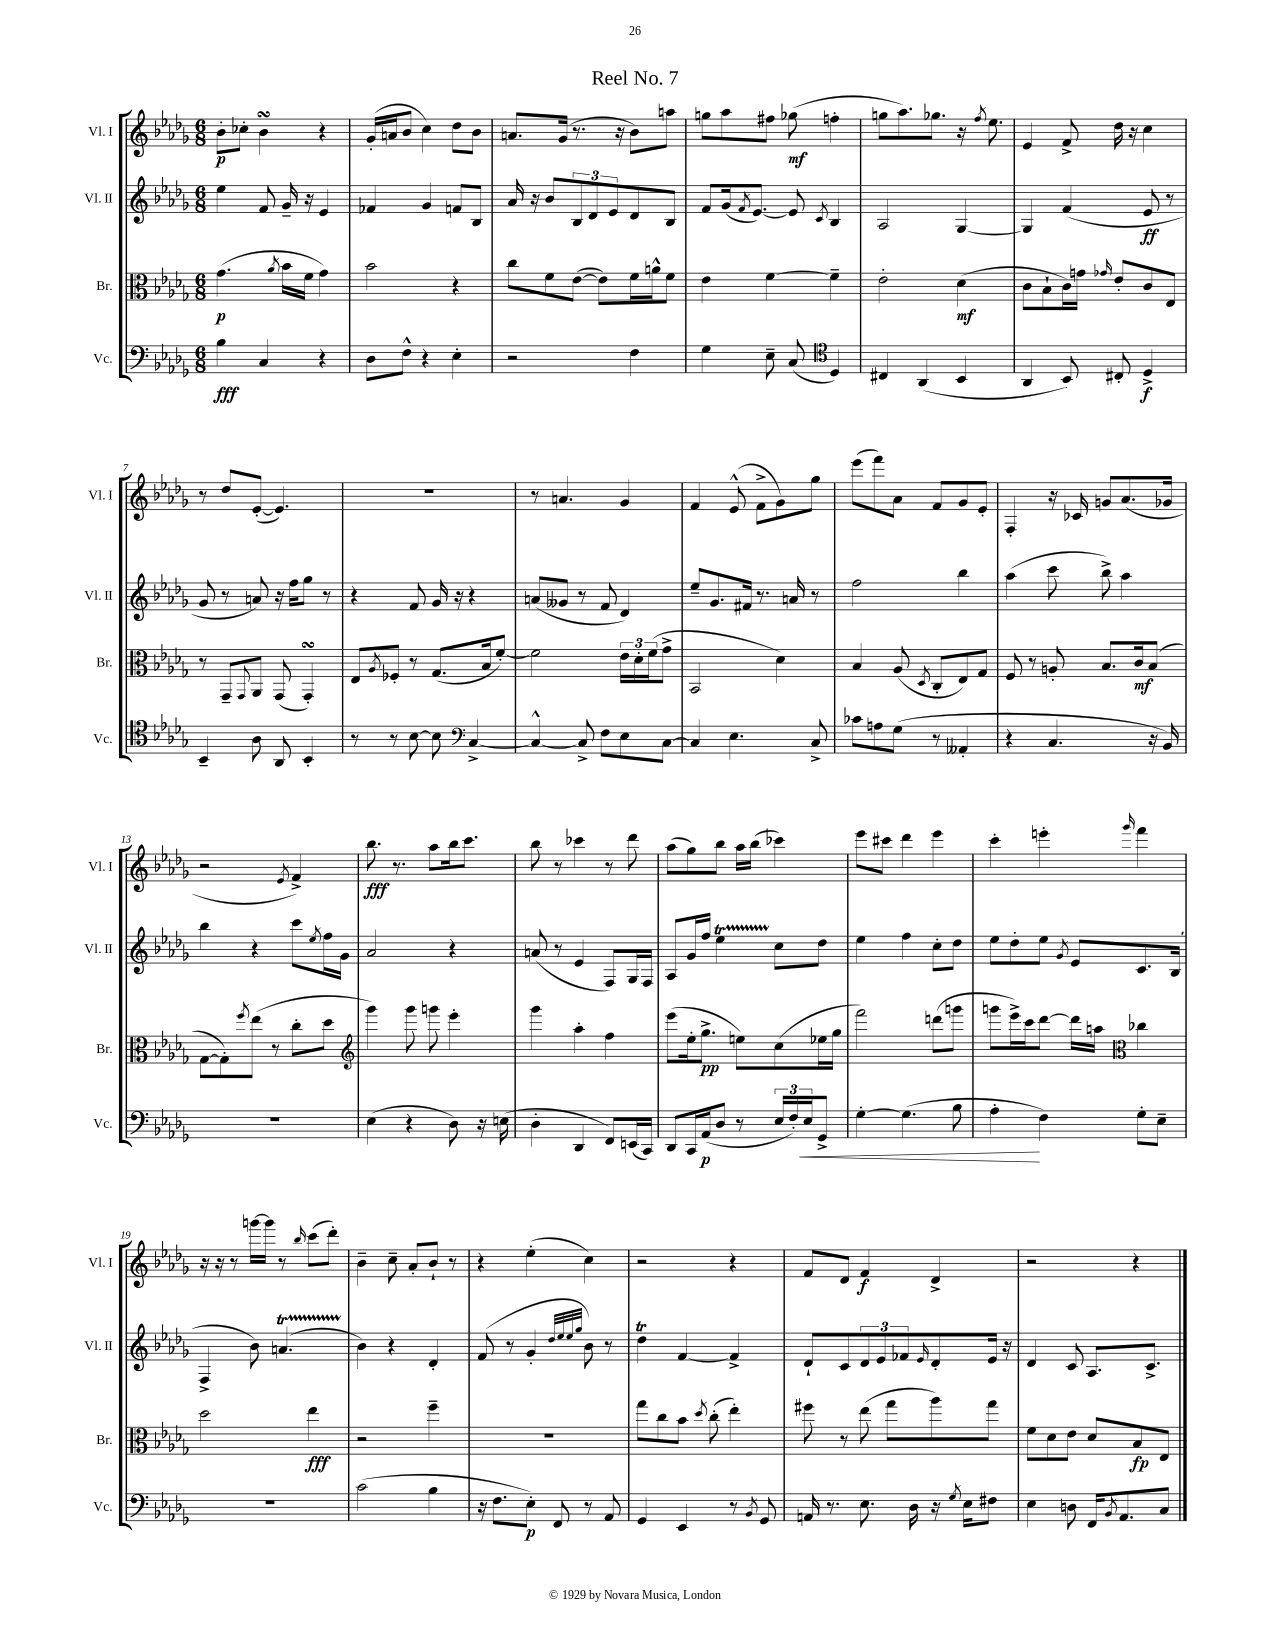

**kern	**dynam	**kern	**dynam	**kern	**dynam	**kern	**dynam
*part4	*part4	*part3	*part3	*part2	*part2	*part1	*part1
*staff4	*staff4	*staff3	*staff3	*staff2	*staff2	*staff1	*staff1
*I"Vc.	*	*I"Br.	*	*I"Vl. II	*	*I"Vl. I	*
*I'Vc.	*	*I'Br.	*	*I'Vl. II	*	*I'Vl. I	*
*clefF4	*	*clefC3	*	*clefG2	*	*clefG2	*
*k[b-e-a-d-g-]	*	*k[b-e-a-d-g-]	*	*k[b-e-a-d-g-]	*	*k[b-e-a-d-g-]	*
*M6/8	*	*M6/8	*	*M6/8	*	*M6/8	*
=1	=1	=1	=1	=1	=1	=1	=1
4B-\	fff	(4.g-\	p	4ee-\	.	8b-'\L	p
.	.	.	.	.	.	8cc-X'\J	.
4C/	.	.	.	8f/	.	4b-sSSS\	.
.	.	8qa-/	.	.	.	.	.
.	.	16b-\LL	.	16g-~/	.	.	.
.	.	16f\JJ	.	16r	.	.	.
4r	.	4g-\)	.	4e-/	.	4r	.
=2	=2	=2	=2	=2	=2	=2	=2
8D-\L	.	2b-\	.	4f-X/	.	(16g-'/LL	.
.	.	.	.	.	.	16an/J	.
8F^^\J	.	.	.	.	.	8b-/J	.
4r	.	.	.	4g-/	.	4cc\)	.
4E-'\	.	4r	.	8fn/L	.	8dd-\L	.
.	.	.	.	8B-/J	.	8b-\J	.
=3	=3	=3	=3	=3	=3	=3	=3
2r	.	8cc\L	.	16a-/	.	8.an/L	.
.	.	.	.	16r	.	.	.
.	.	8f\	.	8b-/L	.	.	.
.	.	.	.	.	.	(16g-/Jk	.
.	.	([8e-\J	.	12B-/	.	8.r	.
.	.	.	.	12d-/	.	.	.
.	.	8e-\L])	.	.	.	.	.
.	.	.	.	12e-/	.	.	.
.	.	.	.	.	.	16r	.
4F\	.	16f\L	.	8d-/	.	8b-\L)	.
.	.	16an^^\J	.	.	.	.	.
.	.	8f\J	.	8B-/J	.	8aan\J	.
=4	=4	=4	=4	=4	=4	=4	=4
4G-\	.	4e-\	.	8f/L	.	8ggn\L	.
.	.	.	.	(16g-/k	.	8aa-\	.
.	.	.	.	8qf/	.	.	.
.	.	.	.	[8.e-/J)	.	.	.
8E-~\	.	[4f\	.	.	.	8ff#X\J	.
(8C/	.	.	.	8e-/]	.	(8gg-X\	mf
*clefC4	*	*	*	*	*	*	*
.	.	.	.	8qc/	.	.	.
4D-/)	.	4f~\]	.	4B-/	.	4ffn'\	.
=5	=5	=5	=5	=5	=5	=5	=5
4C#X/	.	2e-'\	.	2A-/	.	8ggn\L	.
.	.	.	.	.	.	8.aa-\)	.
(4AA-/	.	.	.	.	.	.	.
.	.	.	.	.	.	8.gg-X\J	.
4BB-/	.	(4d-\	mf	[4G-/	.	16r	.
.	.	.	.	.	.	8qff/	.
.	.	.	.	.	.	8.ee-\	.
=6	=6	=6	=6	=6	=6	=6	=6
4AA-/	.	8c\L	.	4G-/]	.	4e-/	.
.	.	8B-`\	.	.	.	.	.
8BB-/)	.	16c\L)	.	(4f/	.	8f^/	.
.	.	16gn\JJ	.	.	.	.	.
.	.	16qqg-X/	.	.	.	.	.
8C#X'/	.	8e-'/L	.	.	.	16dd-\	.
.	.	.	.	.	.	16r	.
4D-^/	f	8c/	.	8e-/	ff	4cc\	.
.	.	8E-/J	.	8r	.	.	.
!!LO:LB:g=z
=7	=7	=7	=7	=7	=7	=7	=7
4BB-~/	.	8r	.	8g-/	.	8r	.
.	.	8GG-~/L	.	8r	.	8dd-/L	.
.	.	8qqGG-/	.	.	.	.	.
8A-\	.	8AA-/J	.	8an/)	.	([8e-'/J	.
8AA-/	.	(8GG-/	.	16r	.	4.e-/])	.
.	.	.	.	16ff\KL	.	.	.
4BB-'/	.	4GG-sSSs'/)	.	8gg-\J	.	.	.
.	.	.	.	8r	.	.	.
=8	=8	=8	=8	=8	=8	=8	=8
8r	.	8E-/L	.	4r	.	2.r	.
.	.	8qA-/	.	.	.	.	.
8r	.	8F-X'/J	.	.	.	.	.
[8B-\	.	8r	.	8f/	.	.	.
8B-\]	.	(8.G-/L	.	16g-/	.	.	.
.	.	.	.	16r	.	.	.
*clefF4	*	*	*	*	*	*	*
[4C^/	.	.	.	4r	.	.	.
.	.	16B-/k	.	.	.	.	.
.	.	[8f'/J)	.	.	.	.	.
=9	=9	=9	=9	=9	=9	=9	=9
4C^^/_	.	2f\]	.	(8an/L	.	8r	.
.	.	.	.	8g--X/J	.	4.an/	.
8C^/]	.	.	.	8r	.	.	.
8F\L	.	.	.	8f/	.	.	.
8E-\	.	24e-\LL	.	4d-/)	.	4g-/	.
.	.	24d-'\	.	.	.	.	.
.	.	(24f\J	.	.	.	.	.
[8C\J	.	8g-^\J	.	.	.	.	.
=10	=10	=10	=10	=10	=10	=10	=10
4C/]	.	2BB-/	.	8ee-~/L	.	4f/	.
.	.	.	.	8.g-/	.	.	.
4.E-\	.	.	.	.	.	(8e-^^/	.
.	.	.	.	16f#X/Jk	.	.	.
.	.	.	.	8.r	.	8f^\L	.
.	.	4d-\)	.	.	.	8g-\)	.
.	.	.	.	16an/	.	.	.
8C^/	.	.	.	8r	.	8gg-\J	.
=11	=11	=11	=11	=11	=11	=11	=11
8c-X\L	.	4B-/	.	2ff\	.	(8eee-\L	.
8An\	.	.	.	.	.	8fff\)	.
(8G-\J	.	(8A-/	.	.	.	8a-\J	.
.	.	8qD-/	.	.	.	.	.
8r	.	8C'/L	.	.	.	8f/L	.
4AA--X'/	.	8E-/)	.	4bb-\	.	8g-/	.
.	.	8G-/J	.	.	.	8e-'/J	.
=12	=12	=12	=12	=12	=12	=12	=12
4r	.	8F/	.	(4aa-\	.	4F'/	.
.	.	8r	.	.	.	.	.
4.C/	.	8An'/	.	8ccc\	.	16r	.
.	.	.	.	.	.	16c-X/	.
.	.	8.B-/L	.	8bb-^\)	.	8gn/L	.
.	.	.	.	4aa-\	.	(8.a-/	.
.	.	16c/k	mf	.	.	.	.
16r	.	(8B-/J	.	.	.	.	.
16BB-/)	.	.	.	.	.	16g-X/Jk	.
!!LO:LB:g=z
=13	=13	=13	=13	=13	=13	=13	=13
2.r	.	[8G-\L	.	4bb-\	.	2r	.
.	.	8G-'\])	.	.	.	.	.
.	.	8qff/	.	.	.	.	.
.	.	(8ee-\J	.	4r	.	.	.
.	.	8r	.	.	.	.	.
.	.	.	.	.	.	8qe-/	.
.	.	8cc'\L	.	8ccc\L	.	4f^/)	.
.	.	.	.	8qee-/	.	.	.
.	.	8dd-\J	.	16ff\L	.	.	.
.	.	.	.	16g-\JJ	.	.	.
=14	=14	=14	=14	=14	=14	=14	=14
*	*	*clefG2	*	*	*	*	*
(4E-\	.	4ggg-\)	.	2a-/	.	8.bb-\	fff
.	.	.	.	.	.	8.r	.
4r	.	8ggg-\	.	.	.	.	.
.	.	8gggn\	.	.	.	8aa-\L	.
8D-\)	.	4eee-'\	.	4r	.	16bb-\k	.
.	.	.	.	.	.	8.ccc\J	.
16r	.	.	.	.	.	.	.
(16En\	.	.	.	.	.	.	.
=15	=15	=15	=15	=15	=15	=15	=15
4D-'\	.	4ggg-\	.	(8an/	.	8bb-\	.
.	.	.	.	8r	.	8r	.
4DD-/	.	4aa-'\	.	4e-/	.	4ccc-X\	.
8FF/L)	.	4ff\	.	8F/L)	.	8r	.
(16EEn/L	.	.	.	16G-/L	.	8ddd-\	.
16CC/JJ)	.	.	.	16F/JJ	.	.	.
=16	=16	=16	=16	=16	=16	=16	=16
8DD-/L	.	(8eee-\L	.	8A-/L	.	(8aa-\L	.
16CC/L	.	16ee-'\k	.	16g-/L	.	8gg-\)	.
(16AA-/J	p	8.gg-^\J	pp	16ff/JJ	.	.	.
8D-/J	.	.	.	4ee-T\	.	8bb-\J	.
8r	.	8een\L)	.	.	.	16aa-\LL	.
.	.	.	.	.	.	(16bb-\JJ	.
24E-/LL	.	(8cc\	.	8cc\L	.	4ccc-X\)	.
24F'/)	.	.	.	.	.	.	.
!	!LO:HP:b	!	!	!	!	!	!
24E-/J	<	.	.	.	.	.	.
8GG-^/J	.	16ee-X\L	.	8dd-\J	.	.	.
.	.	16gg-\JJ	.	.	.	.	.
=17	=17	=17	=17	=17	=17	=17	=17
[4G-'\	.	2fff\)	.	4ee-\	.	8eee-\L	.
.	.	.	.	.	.	8ccc#X\J	.
(4.G-\]	.	.	.	4ff\	.	4ddd-\	.
.	.	(8dddn\L	.	8cc'\L	.	4eee-\	.
8B-\	.	8gggn\J	.	8dd-\J	.	.	.
=18	=18	=18	=18	=18	=18	=18	=18
4A-'\	.	8gggn\L	.	8ee-\L	.	4ccc'\	.
.	.	16eee-^\L)	.	8dd-'\	.	.	.
.	.	16ccc\J	.	.	.	.	.
4F\)	[	[8ddd-\J	.	8ee-\J	.	4eeen'\	.
.	.	.	.	8qg-/	.	.	.
.	.	16ddd-\LL]	.	8e-/L	.	.	.
.	.	16aan\JJ	.	.	.	.	.
*	*	*clefC3	*	*	*	*	*
.	.	.	.	.	.	16qqggg-/	.
8G-'\L	.	4cc-X\	.	8.c/	.	4fff\	.
8E-~\J	.	.	.	.	.	.	.
.	.	.	.	(16B-/Jk	.	.	.
!!LO:LB:g=z
=19	=19	=19	=19	=19	=19	=19	=19
2.r	.	2dd-\	.	4F^/	.	16r	.
.	.	.	.	.	.	16r	.
.	.	.	.	.	.	8r	.
.	.	.	.	8b-\)	.	[16gggn\LL	.
.	.	.	.	.	.	16ggg\JJ]	.
.	.	.	.	(4.ant/	.	8r	.
.	.	.	.	.	.	16qqbb-/	.
.	.	4ee-\	fff	.	.	(8ccc\L	.
.	.	.	.	.	.	8ddd-'\J)	.
=20	=20	=20	=20	=20	=20	=20	=20
(2c\	.	2r	.	4b-\)	.	4b-~\	.
.	.	.	.	4r	.	8cc~\	.
.	.	.	.	.	.	8a-'/L	.
4B-\	.	4ff~\	.	4d-'/	.	8b-`/J	.
.	.	.	.	.	.	8r	.
=21	=21	=21	=21	=21	=21	=21	=21
16r	.	2.r	.	(8f/	.	4r	.
8.F\L	.	.	.	.	.	.	.
.	.	.	.	8r	.	.	.
8E-'\J)	p	.	.	4g-'/	.	(4ee-'\	.
8FF/	.	.	.	.	.	.	.
.	.	.	.	32qqdd-/LLL	.	.	.
.	.	.	.	32qqee-/	.	.	.
.	.	.	.	32qqee-/	.	.	.
.	.	.	.	32qqgg-/JJJ	.	.	.
8r	.	.	.	8b-\)	.	4cc\)	.
8AA-/	.	.	.	8r	.	.	.
=22	=22	=22	=22	=22	=22	=22	=22
4GG-/	.	8gg-\L	.	4dd-T\	.	2r	.
.	.	8cc\	.	.	.	.	.
4EE-/	.	8b-\J	.	[4f/	.	.	.
.	.	8qdd-/	.	.	.	.	.
.	.	(8cc'\	.	.	.	.	.
8r	.	4ee-'\)	.	4f^/]	.	4r	.
8qBB-/	.	.	.	.	.	.	.
8GG-/	.	.	.	.	.	.	.
=23	=23	=23	=23	=23	=23	=23	=23
16AAn/	.	8ff#X\	.	8d-`/L	.	8f/L	.
8.r	.	.	.	.	.	.	.
.	.	8r	.	8c/	.	8d-/J	.
8.E-\	.	(8ee-\	.	12d-/	.	4f/	f
.	.	.	.	12e-/	.	.	.
.	.	8gg-\L	.	.	.	.	.
.	.	.	.	12f-X/	.	.	.
16D-\	.	.	.	.	.	.	.
.	.	.	.	16qqe-/	.	.	.
16r	.	8aa-\)	.	8d-'/	.	4d-^/	.
8qG-/	.	.	.	.	.	.	.
16E-\KL	.	.	.	.	.	.	.
8F#X\J	.	8gg-\J	.	16e-/Jk	.	.	.
.	.	.	.	16r	.	.	.
=24	=24	=24	=24	=24	=24	=24	=24
4E-\	.	8f\L	.	4d-/	.	2r	.
.	.	8d-\	.	.	.	.	.
8Dn\	.	8e-\J	.	8c/	.	.	.
16FF/KL	.	8d-/L	.	8.A-/L	.	.	.
8qBB-/	.	.	.	.	.	.	.
8.AA-/	.	.	.	.	.	.	.
.	.	8B-/	fp	.	.	4r	.
.	.	.	.	8.c^/J	.	.	.
8C/J	.	8E-/J	.	.	.	.	.
==	==	==	==	==	==	==	==
*-	*-	*-	*-	*-	*-	*-	*-
